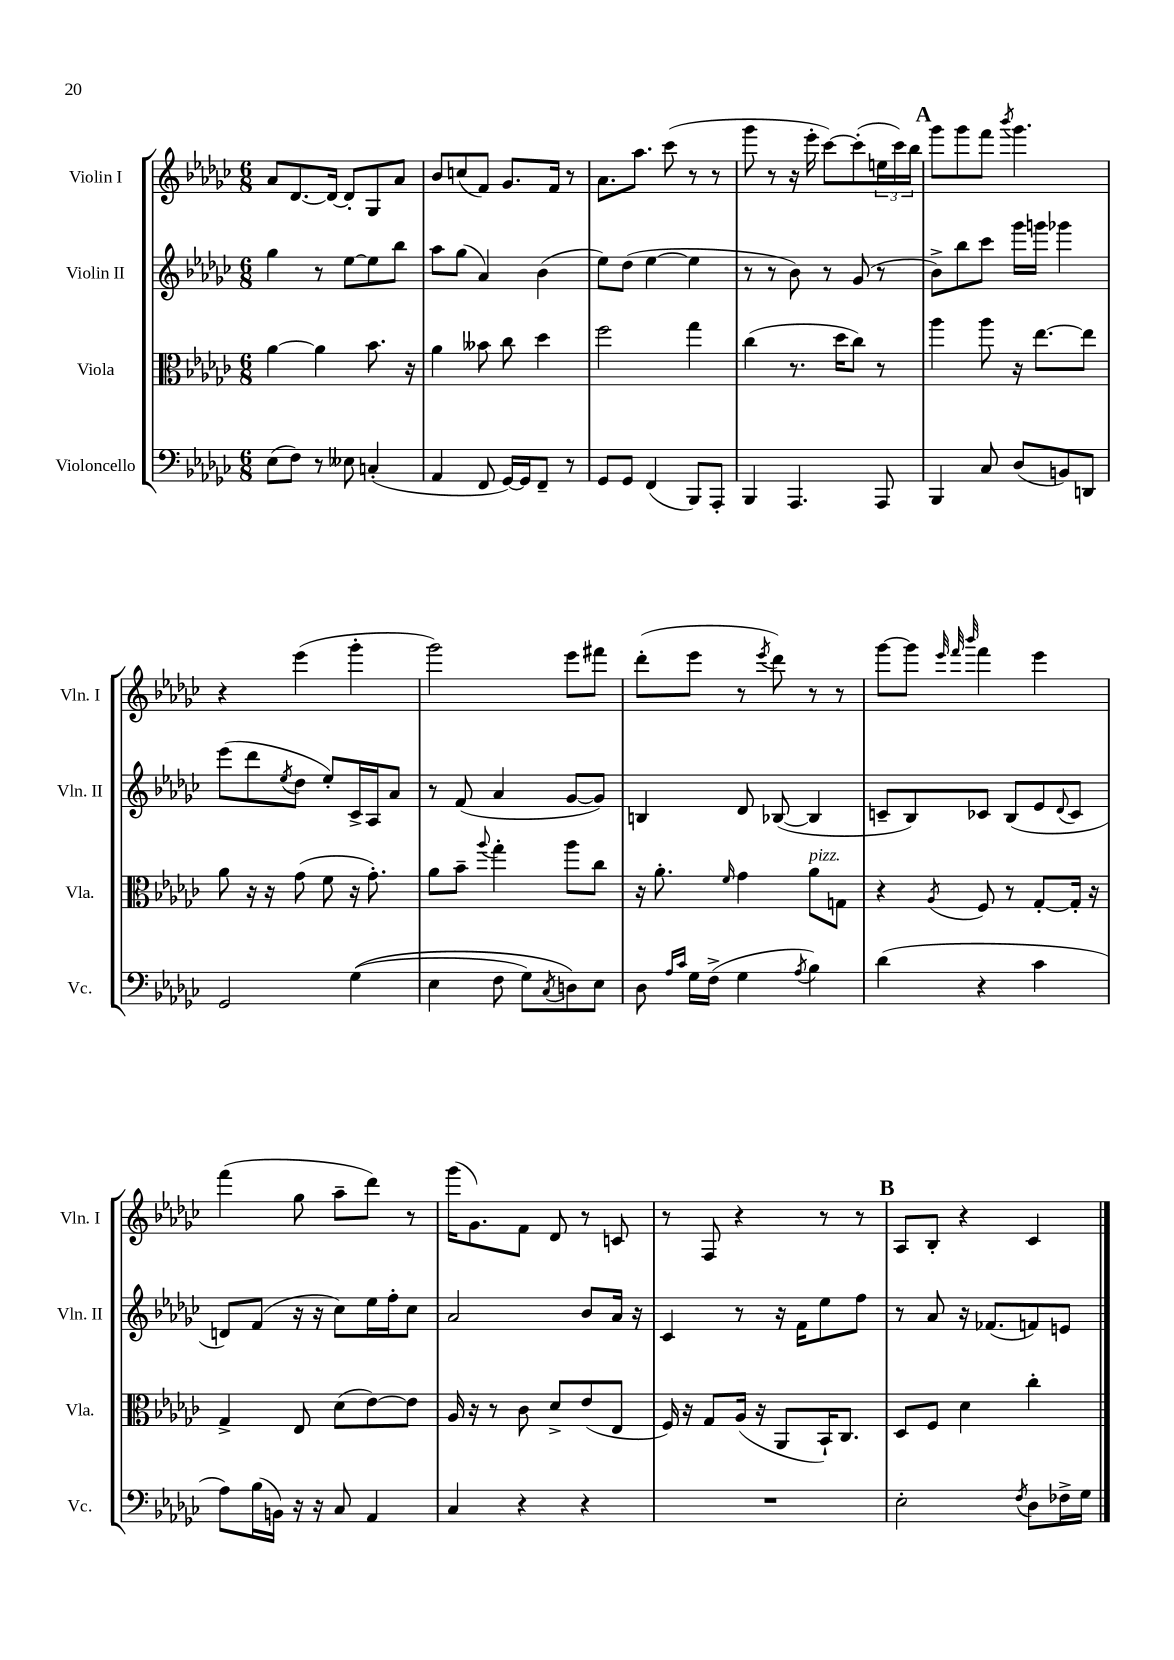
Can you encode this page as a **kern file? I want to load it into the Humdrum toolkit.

**kern	**kern	**kern	**kern
*staff4	*staff3	*staff2	*staff1
*clefF4	*clefC3	*clefG2	*clefG2
*k[b-e-a-d-g-c-]	*k[b-e-a-d-g-c-]	*k[b-e-a-d-g-c-]	*k[b-e-a-d-g-c-]
*M6/8	*M6/8	*M6/8	*M6/8
(8E-\L	[4a-\	4gg-\	8a-/L
8F\J)	.	.	[8.d-/
8r	4a-\]	8r	.
.	.	.	16d-/_Jk
8E--\	.	[8ee-\L	8d-'/]L
(4C'/	8.b-\	8ee-\]	8G-/
.	.	8bb-\J	8a-/J
.	16r	.	.
=	=	=	=
4AA-/	4a-\	8aa-\L	8b-/L
.	.	(8gg-\J	(8cc/
8FF/	8b--\	4a-/)	8f/J)
[16GG-/LL)	8cc-\	.	8.g-/L
16GG-/]J	.	.	.
8FF~/J	4dd-\	(4b-\	.
.	.	.	16f/Jk
8r	.	.	8r
=	=	=	=
8GG-/L	2ff\	8ee-\L)	8.a-\L
8GG-/J	.	(8dd-\J	.
.	.	.	8.aa-\J
(4FF/	.	[4ee-\	.
.	.	.	(8ccc-\
8BBB-/L)	4gg-\	4ee-\]	8r
8AAA-'/J	.	.	8r
=	=	=	=
4BBB-/	(4cc-\	8r	8ggg-\
.	.	8r	8r
4.AAA-/	8.r	8b-\)	16r
.	.	.	16eee-'\
.	.	8r	[8ccc-\L)
.	16dd-\LK	.	.
.	8cc-\J)	(8g-/	(8ccc-'\]
8AAA-/	8r	8r	24ee\L
.	.	.	24ccc-\)
.	.	.	24bb-\JJ
=	=	=	=
4BBB-/	4aa-\	8b-^\L)	8ggg-\L
.	.	8bb-\	8ggg-\
8C-/	8aa-\	8ccc-\J	8fff\J
.	.	.	8qbbb-/
(8D-/L	16r	16ggg-\LL	4.ggg-\
.	[8.ee-\L	16ggg\JJ	.
8BB/)	.	4ggg-\	.
8DD/J	8ee-\]J	.	.
=	=	=	=
2GG-/	8a-\	(8eee-\L	4r
.	16r	8ddd-\	.
.	16r	.	.
.	.	8qee-/	.
.	(8g-\	8dd-\J	(4eee-\
.	8f\	8ee-'/L)	.
&((4G-\	16r	16c-^/L	4ggg-'\
.	8.g-'\)	16A-/J	.
.	.	8a-/J	.
=	=	=	=
4E-\	8a-\L	8r	2ggg-\)
.	8b-~\J	(8f/	.
.	8qqaa-/	.	.
8F\	4gg-'\	4a-/	.
8G-\L)	.	.	.
8qC-/	.	.	.
8D\&)	8aa-\L	[8g-/L	8eee-\L
8E-\J	8cc-\J	8g-/]J)	8fff#\J
=	=	=	=
8D-\	16r	4B/	(8ddd-'\L
.	8.a-'\	.	.
16qqA-/LL	.	.	.
16qqc-/JJ	.	.	.
16G-\LL	.	.	8eee-\J
(16F^\JJ	.	.	.
.	16qqf/	.	.
4G-\	4g-\	8d-/	8r
.	.	.	8qeee-/
.	.	([8B-/	8ddd-\)
8qA-/	.	.	.
4B-\)	8a-\L	4B-/]	8r
.	8G\J	.	8r
=	=	=	=
(4d-\	4r	8c~/L	[8ggg-\L
.	.	8B-/)	8ggg-\]J
.	.	.	32qqeee-/
.	.	.	32qqfff/
.	8qA-/	.	32qqbbb-/
4r	8F/	8c-/J	4fff\
.	8r	(8B-/L	.
4c-\	[8G-'/L	8e-/	4eee-\
.	.	8qqd-/	.
.	16G-'/]Jk	8c-/J	.
.	16r	.	.
=	=	=	=
8A-\L)	4G-^/	8d/L)	(4fff\
(16B-\L	.	(8f/J	.
16BB\JJ)	.	.	.
16r	8E-/	16r	8gg-\
16r	.	16r	.
8C-/	(8d-\L	8cc-\L)	8aa-~\L
4AA-/	[8e-\)	16ee-\L	8ddd-\J)
.	.	16ff'\J	.
.	8e-\]J	8cc-\J	8r
=	=	=	=
4C-/	16A-/	2a-/	(16ggg-\LK
.	16r	.	8.g-\)
.	8r	.	.
4r	8c-\	.	8f\J
.	8d-^/L	.	8d-/
4r	(8e-/	8b-/L	8r
.	8E-/J	16a-/Jk	8c/
.	.	16r	.
=	=	=	=
2.r	16F/)	4c-/	8r
.	16r	.	.
.	8G-/L	.	8F/
.	(16A-/Jk	8r	4r
.	16r	.	.
.	8AA-/L	16r	.
.	.	16f\LK	.
.	16BB-`/K)	8ee-\	8r
.	8.C-/J	.	.
.	.	8ff\J	8r
=	=	=	=
2E-'\	8D-/L	8r	8A-/L
.	8F/J	8a-/	8B-'/J
.	4d-\	16r	4r
.	.	(8.f-/L	.
8qF/	.	.	.
8D-\L	4cc-'\	8f/)	4c-/
16F-^\L	.	8e/J	.
16G-\JJ	.	.	.
==	==	==	==
*-	*-	*-	*-
